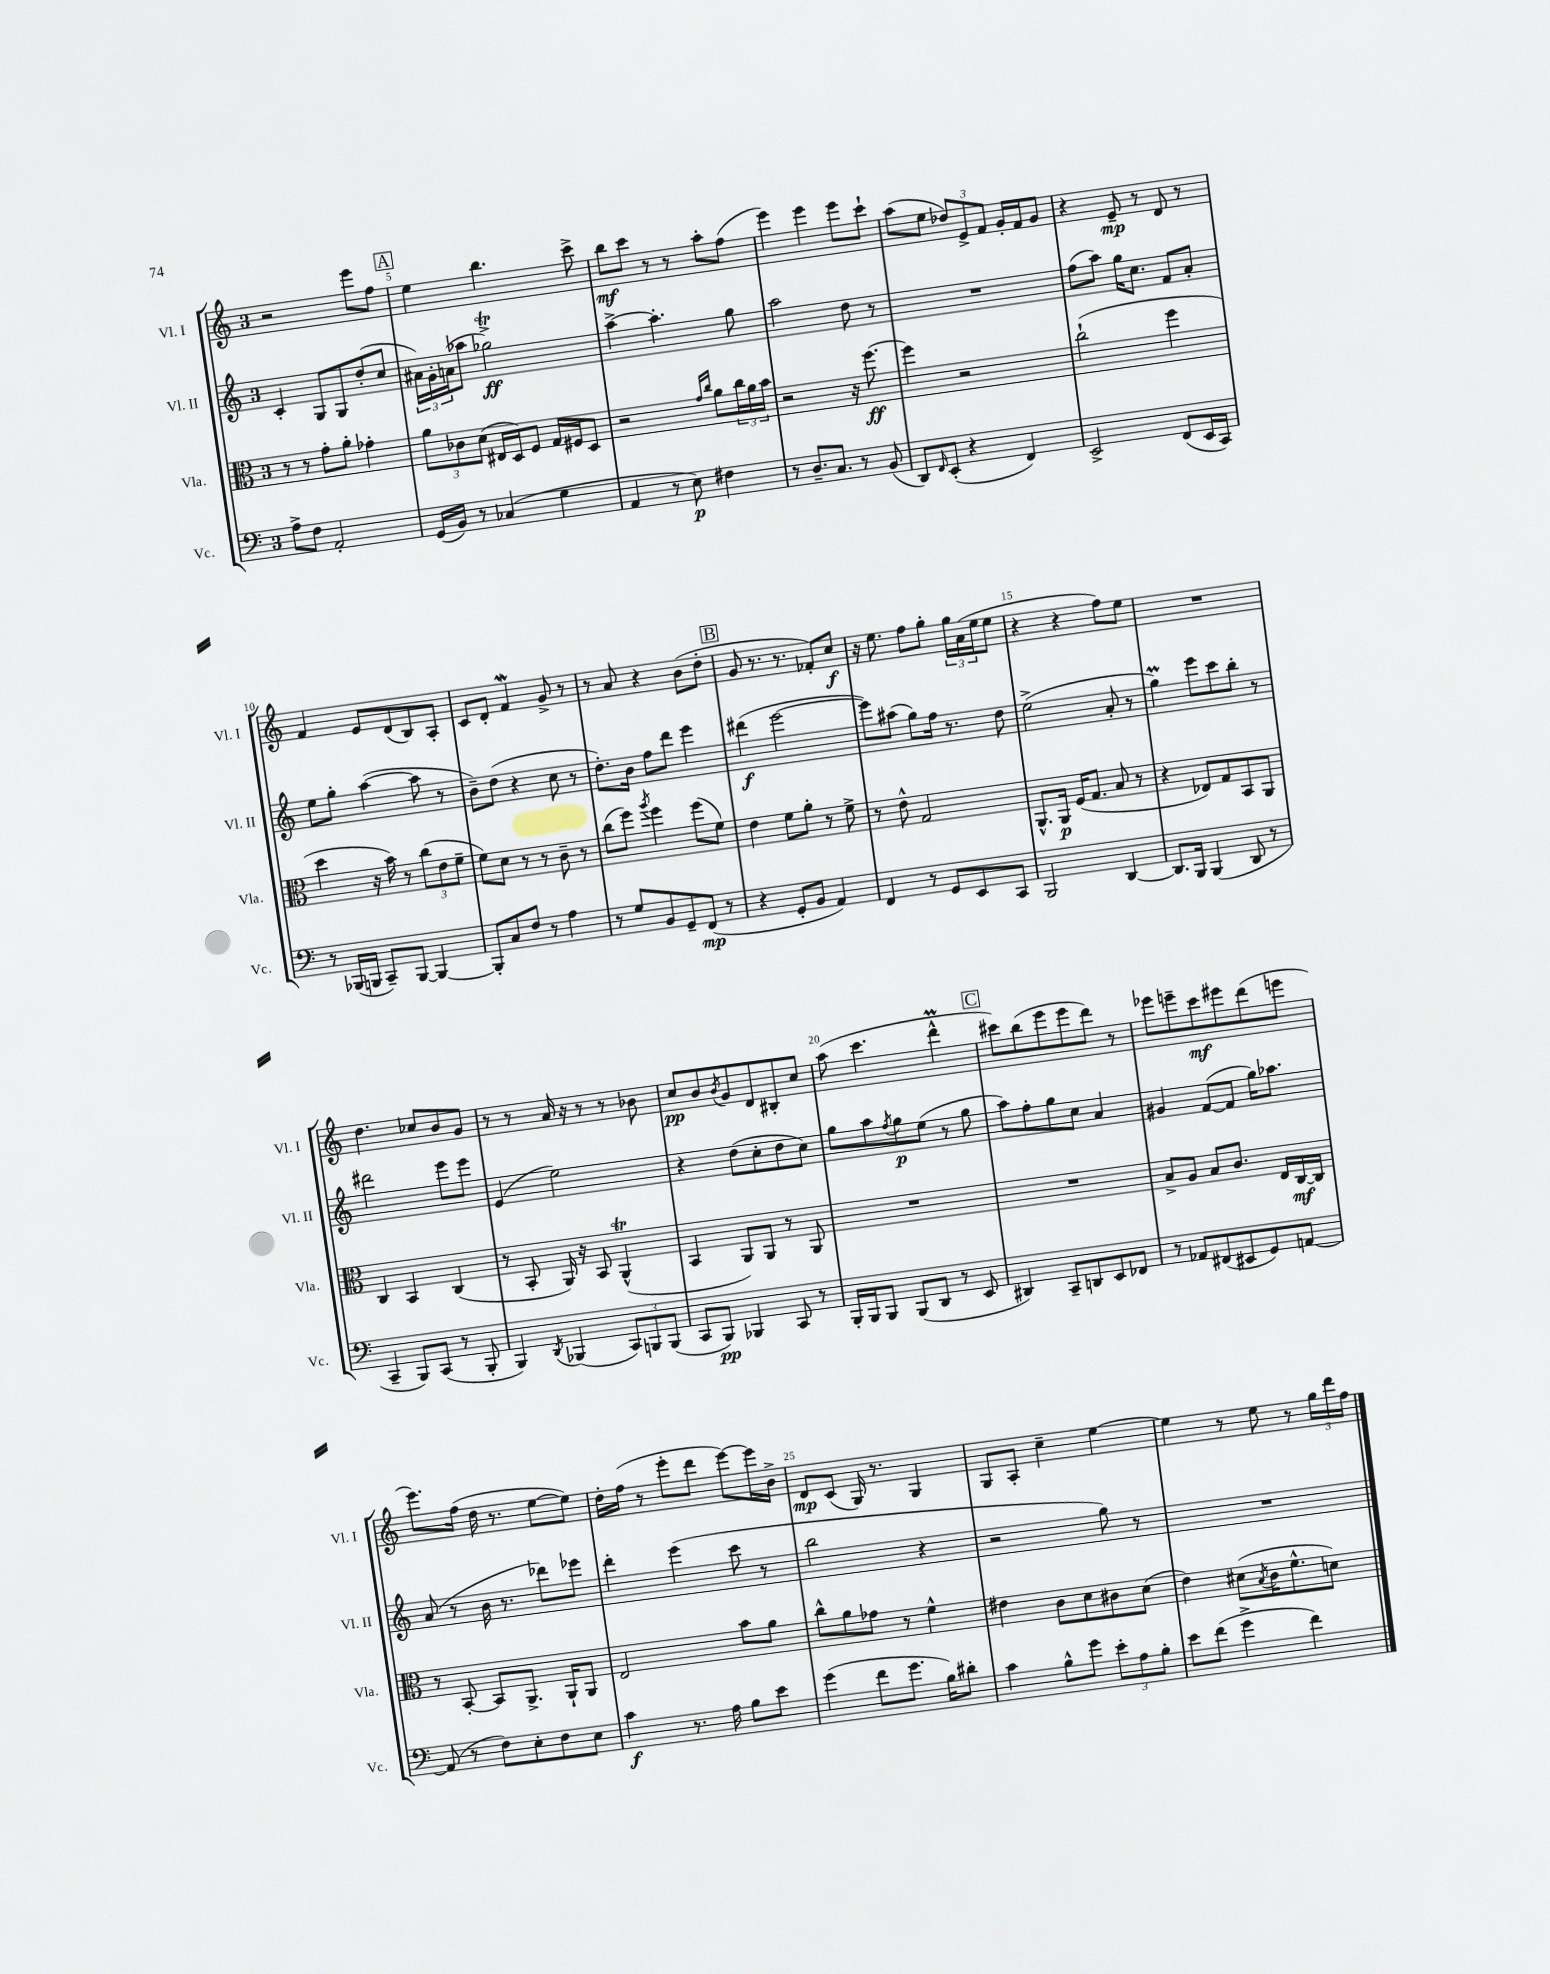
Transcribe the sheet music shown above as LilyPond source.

<<
\new StaffGroup <<
\new Staff = "s0" \with { instrumentName = "Vl. I" shortInstrumentName = "Vl. I" } {
    \clef treble \key c \major \once \override Staff.TimeSignature.style = #'single-digit \time 3/4
    r2 e'''8 f''8 |
    \mark \markup { \box "A" } e''4 b''4. c'''8-> |
    b''8\mf c'''8 r8 r8 a''8-. f''8( |
    e'''4) e'''4 e'''8 c'''8-! |
    a''8( e''8 \tuplet 3/2 { des''8) e'8-> f'8 } g'16-. f'16 g'8 |
    r4 e'8--\mp r8 d'8 r8 |
    f'4 e'8 d'8( b8) a8-. |
    c'8 d'8-. f'4\mordent g'8-> r8 |
    r8 a'8 r4 b'8( d''8-. |
    \mark \markup { \box "B" } g'8 r8. r8. fes'8-.) c''8\f |
    r16 e''8. f''8 g''8-. \tuplet 3/2 { g''16 a'16( e''16 } e''8 |
    r4 r4 f''8) e''8 |
    R2. |
    d''4. ces''8 b'8 g'8 |
    r8 r8 a'16 r16 r8 r8 bes'8 |
    c''8\pp b'8 \acciaccatura { b'8 } g'8 d'8 bis8-. c''8 |
    a''8( c'''4. d'''4-^\prall |
    \mark \markup { \box "C" } cis'''8) b''8( e'''8 e'''8 d'''8) r8 |
    ees'''8 e'''8-- c'''8\mf eis'''8 d'''8( e'''8 |
    e'''8.) f''16( d''16 r8. e''8~ e''8) |
    d''16-. f''16( r8 e'''8-. d'''8 e'''8~) e'''16 b'16-> |
    d'8\mp c'8( g16) r8. g4 |
    g8 a8-. c''4-- e''4~ |
    e''4 r8 e''8 r8 \tuplet 3/2 { g''16 d'''16 f''16 } \bar "|." |
}
\new Staff = "s1" \with { instrumentName = "Vl. II" shortInstrumentName = "Vl. II" } {
    \clef treble \key c \major \once \override Staff.TimeSignature.style = #'single-digit \time 3/4
    c'4-. g8 g8 d''8-.( c''8 |
    \mark \markup { \box "A" } \tuplet 3/2 { ais'16) g'16-. a'16( } aes''8 ges''2->\trill\ff) |
    a''4~-> a''4.-. g''8 |
    a''2 d''8 r8 |
    R2. |
    f''8( a''8) g''16 c''8. f'8 a'8-. |
    e''8 g''8-. a''4~( a''8 r8 |
    b'8--) d''8( r4 c''8 r8 |
    d''8.-.) b'16 f''8 d'''8 e'''4 |
    \mark \markup { \box "B" } dis'''4\f( e'''2~ |
    e'''8) ais''8( g''8) f''16 r8. d''8 |
    e''2->( a'8-. r8 |
    g''4\prall) e'''8 c'''8 b''8-. r8 |
    dis'''2 e'''8 e'''8 |
    e'4( e''2) |
    r4 d''8( c''8-. d''8 c''8) |
    g''8 a''8 \acciaccatura { f''8 } g''8\p e''8( r8 g''8 |
    \mark \markup { \box "C" } a''8) f''8-. g''8 c''8 a'4 |
    gis'4 f'8~( f'8 g''16) aes''8. |
    a'8( r8 b'16 r8. des'''8) ees'''8 |
    d'''4-. e'''4( c'''8 r8 |
    b''2 r4 |
    r2 g''8) r8 |
    R2. \bar "|." |
}
\new Staff = "s2" \with { instrumentName = "Vla." shortInstrumentName = "Vla." } {
    \clef alto \key c \major \once \override Staff.TimeSignature.style = #'single-digit \time 3/4
    r8 r8 g'8-. a'8-. ges'4-. |
    \mark \markup { \box "A" } \tuplet 3/2 { a'8 ces'8 d'8( } eis16 d16) f8 g16 fis16 d8 |
    r2 \grace { g'16 c''16 } a'8 \tuplet 3/2 { c''16 a'16 b'16 } |
    r2 r16 f''8.~\ff |
    f''4 r2 |
    c''2-!( f''4 |
    d''4 r16 b'16) r8 \tuplet 3/2 { c''8( e'8 f'8-- } |
    f'8) d'8 r8 r8 c'8-- r8 |
    c''8( f''8) \acciaccatura { a''8 } f''4 f''8( f'8) |
    \mark \markup { \box "B" } e'4 f'8 a'8-. r8 f'8-> |
    r8 e'8-^ g2 |
    a,8.-^ a,16\p f16( g8. b8 r8 |
    r4 ees8) g8 b,8 a,8 |
    c4 b,4 c4( |
    r8 b,8-. a,16) r16 b,8 a,4-^\trill( |
    b,4 a,8) a,8 r8 a,8 |
    R2. |
    \mark \markup { \box "C" } R2. |
    b8-> a8 b8 c'8. e16 c16~\mf c16 |
    r8 b,8~-. b,8 a,8.-> a,16-! a,8 |
    e2 b'8 a'8 |
    c''8-^ a'8 ges'8 r8 f'4-^ |
    eis'4 c'8 d'8 cis'8 d'8( |
    e'4) dis'8( \acciaccatura { b8 } c'16 f'8.-^ d'8) \bar "|." |
}
\new Staff = "s3" \with { instrumentName = "Vc." shortInstrumentName = "Vc." } {
    \clef bass \key c \major \once \override Staff.TimeSignature.style = #'single-digit \time 3/4
    a8-> f8 a,2-. |
    \mark \markup { \box "A" } g,16( b,16) r8 ces4( g4 |
    a,4 r8 e8\p) fis4 |
    r8 d8.-- c8. r8 b,8( |
    d,8) \grace { f,16 } e,8-.( r4 f,4) |
    e,2-> f,8( e,16 c,16) |
    r8 bes,,16( b,,16 c,8--) b,,8~ b,,4~ |
    b,,8-. c8 f8 r8 a4 |
    r8 g8 b,8 g,8-- f,8\mp( r8 |
    \mark \markup { \box "B" } r4 g,8-. b,8 a,4) |
    f,4 r8 g,8 e,8 c,8 |
    b,,2 d,4~ |
    d,8. b,,16 b,,4( d,8 r8 |
    c,4-- b,,8) c,8( r8 b,,8-. |
    b,,4) \acciaccatura { d,8 } bes,,4( \tuplet 3/2 { c,8) b,,8 b,,8( } |
    c,8 b,,8\pp) bes,,4 c,8 r8 |
    b,,16-. b,,16 b,,8 b,,8( d,8 r8 e,8 |
    \mark \markup { \box "C" } dis,4) c,8-- d,8 e,8 fes,8 |
    r8 aes,8 fis,8( eis,8 g,8) a,8~ |
    a,8( r8 f8) e8-. f8 e8 |
    c'4\f r8. a16 b8 e'8 |
    g'4( f'8 g'8. b16) dis'8-. |
    c'4 b8-^ g'8 \tuplet 3/2 { e'8-. a8 b8-. } |
    e'8 f'8( g'4-> f'4) \bar "|." |
}
>>
>>
\layout { \context { \Score currentBarNumber = #4 \override BarNumber.break-visibility = ##(#f #t #t) barNumberVisibility = #(every-nth-bar-number-visible 5) } }
